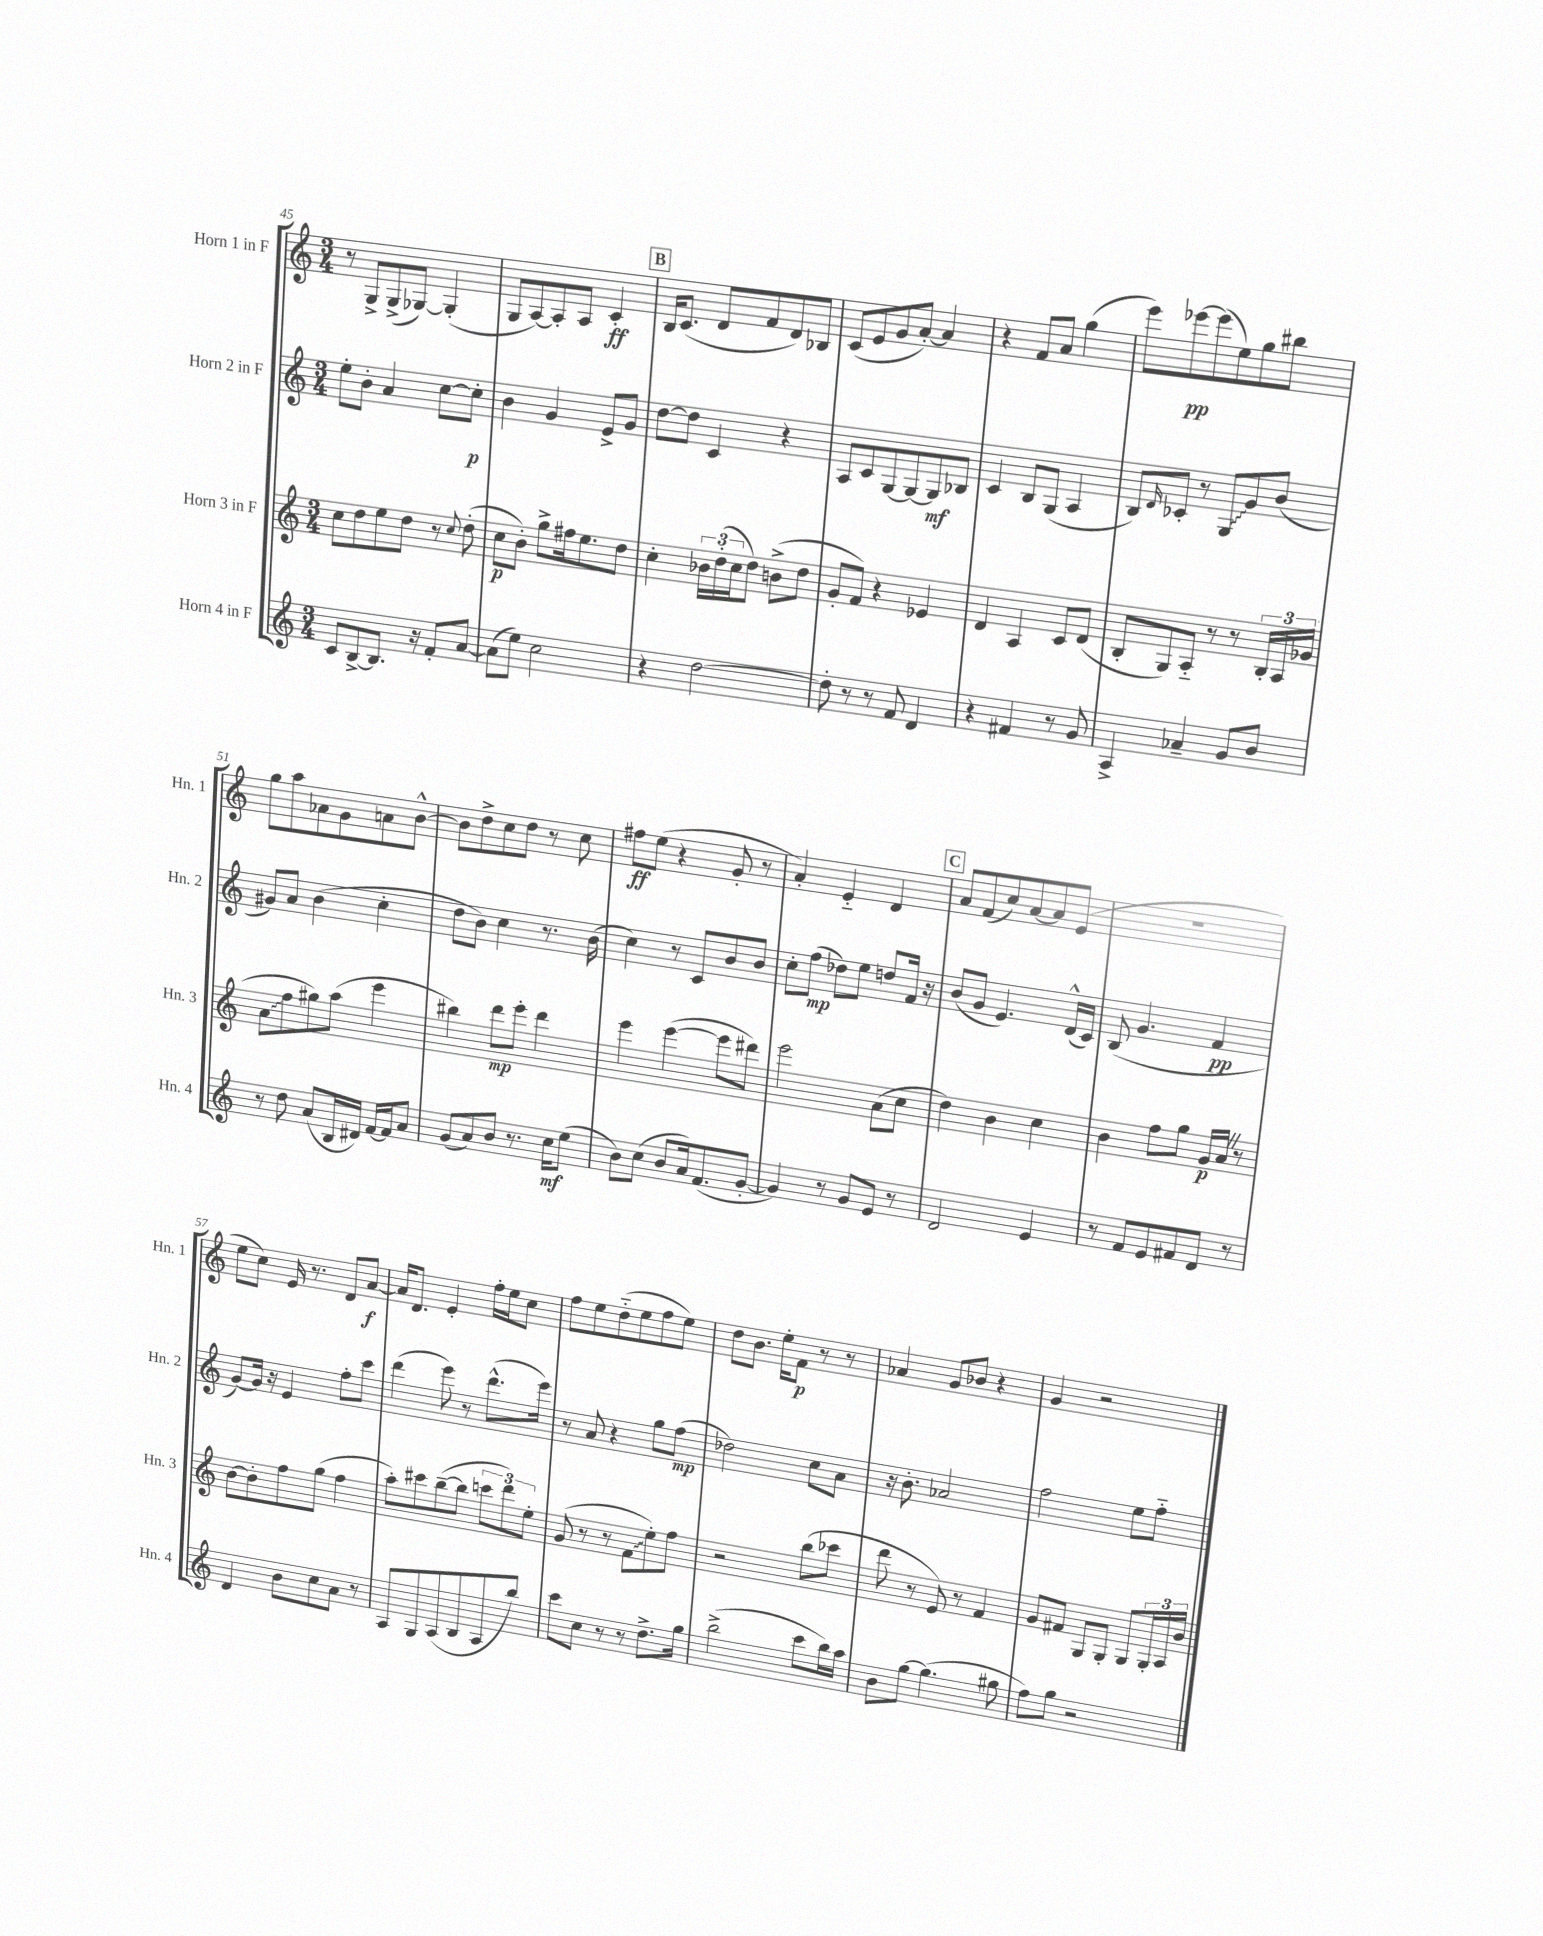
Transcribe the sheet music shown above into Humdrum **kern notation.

**kern	**kern	**kern	**kern
*staff4	*staff3	*staff2	*staff1
*clefG2	*clefG2	*clefG2	*clefG2
*k[]	*k[]	*k[]	*k[]
*M3/4	*M3/4	*M3/4	*M3/4
8c/L	8cc\L	8ee'\L	8r
[8B^/	8dd\	8b'\J	8G^/L
8.B/]J	8ee\	4a/	(8G^/
.	8dd\J	.	[8G-/J)
16r	.	.	.
8f'/L	8r	[8cc\L	(4G-'/]
.	8qqcc/	.	.
[8a/J	(8dd'\	8cc'\]J	.
=	=	=	=
(8a\]L	8cc\L	4b\	8G/L
8ee\J)	8b'\J)	.	[8A/)
2cc\	8gg^\L	4g/	8A'/]
.	16ff#\k	.	8A/J
.	8.ee\	.	.
.	.	8e^/L	4c'/
.	8dd\J	8g/J	.
=	=	=	=
4r	4cc'\	[8dd\L	16B/LK
.	.	.	(8.c/J
.	.	8dd\]J	.
[2dd\	24b-\LL	4c/	8d/L
.	(24dd'\	.	.
.	24cc\J	.	.
.	8dd\J)	.	8f/
.	(8b^\L	4r	8d/)
.	8dd\J	.	8B-/J
=	=	=	=
8dd'\]	8g'/L	8A/L	(8c/L
8r	8f/J)	8c/	8e/
8r	4r	[8G/	8g/
8f/	.	8G/_	[8a'/J)
4d/	4e-/	8G/]	4a/]
.	.	8B-/J	.
=	=	=	=
4r	4d/	4c/	4r
4f#/	4A/	8B/L	8f/L
.	.	(8G/J	8a/J
8r	8c/L	4A/	(4gg\
8g/	(8d/J	.	.
=	=	=	=
4A^/	8B'/L	8B/L)	8eee\L)
.	.	16qqd/	.
.	8G/)	8c-'/J	[8eee-\
4a-~/	8A'~/J	8r	(8eee-\]
.	8r	8G/L	8ee\)
8g/L	8r	8g/	8gg\
8b/J	24B'/LL	(8b/J	8bb#\J
.	24A/	.	.
.	(24g-/JJ	.	.
=	=	=	=
8r	8a\L	8g#/L)	8gg\L
8dd\	8ff\	8a/J	8aa\
(8a/L	8gg#\)	(4b\	8a-\
16B/L	(8aa\J	.	8g\
16d#/JJ)	.	.	.
[16f/LL	4eee\	4cc'\	8a\
16f/]J	.	.	.
8a/J	.	.	[8b^^\J
=	=	=	=
(8g/L	4bb#\)	8dd\L	8b\]L
8a/)	.	8b\J)	8dd^\
8b/J	8ddd\L	4cc\	8cc\
8.r	8eee'\J	.	8dd\J
.	4ddd\	8.r	8r
16cc\LK	.	.	.
(8ee\J	.	.	8cc\
.	.	(16b\	.
=	=	=	=
8b\L)	4eee\	4cc\)	8ff#\L
(8cc\J	.	.	(8ee\J
8b/L	([4eee\	8r	4r
16a/k)	.	8c/L	.
(8.f/	.	.	.
.	8eee\]L	8b/	8g'/
[8g'/J	8ddd#\J)	8b/J	8r
=	=	=	=
4g/])	2eee\	8cc'\L	4a'/)
.	.	(8ff\J	.
8r	.	8dd-\L)	4e'~/
8g/L	.	8ee\J	.
8e/J	(8a\L	8dd/L	4d/
8r	8cc\J	16f/Jk	.
.	.	16r	.
=	=	=	=
2d/	4dd\)	(8b/L	8a/L
.	.	8g/J	(8f/
.	4b\	4.e/)	8cc/)
.	.	.	[8a/
4e/	4cc\	.	8a/]
.	.	(16d^^/LL	(8e/J
.	.	16c/JJ)	.
=	=	=	=
8r	4b\	(8B/	2.r
8f/L	.	4.g/	.
8e/	8ff\L	.	.
8f#/	8gg\J	.	.
8d/J	16g/LL	4f/	.
.	16a/JJ	.	.
8r	8r	.	.
=	=	=	=
4d/	[8b\L	[8g/L)	8ee\L
.	8b'\]	16g/]Jk	8cc\J)
.	.	16r	.
8b\L	8ff\	4e/	16e/
.	.	.	8.r
8cc\	(8gg\J	.	.
8a\J	4ff\	8ff'\L	8d/L
8r	.	8ccc\J	[8a/J
=	=	=	=
8A/L	8aa'\L)	(4ddd\	16a/]LK
.	.	.	8.d/J
8G/	8ccc#\	.	.
(8A/	([8bb~\	8eee\)	4e'/
8B/	8bb\]J	8r	.
8A/	12ccc\L	(8.ddd^^\L	16ff'\LL
.	.	.	16ee\J
.	12ddd\)	.	.
8bb/J)	.	.	8cc\J
.	12ee'\J	.	.
.	.	16eee\Jk)	.
=	=	=	=
8ccc\L	(8g/	8r	8ff\L
8cc\J	8r	8a/	8ee\
8r	8r	4r	(8dd'~\
8r	8f\L	.	8ee\
8.dd^\L	8ee'\)	8gg\L	8ff\
.	8ff\J	(8ff\J	8ee\J)
16gg\Jk	.	.	.
=	=	=	=
(2bb^\	2r	2dd-\)	8dd\L
.	.	.	8.b\J
.	.	.	16ee'\LK
.	.	.	8f\J
8ccc\L	(8bb\L	8cc\L	8r
16bb\L)	8ccc-\J	8a\J	8r
16aa\JJ	.	.	.
=	=	=	=
8b\L	8ddd\	16r	4a-/
.	.	8.b'\	.
[8gg\J	8r	.	.
(4.gg\]	8e/)	2a-/	8g/L
.	8r	.	8b-/J
.	4f/	.	4r
8gg#\	.	.	.
=	=	=	=
8ff\L)	8g/L	2ff\	4g/
8gg\J	8f#/J	.	.
2r	8G/L	.	2r
.	8G'/J	.	.
.	8G/L	8ee\L	.
.	24G'/L	8ff'~\J	.
.	24A/	.	.
.	24b/JJ	.	.
==	==	==	==
*-	*-	*-	*-
